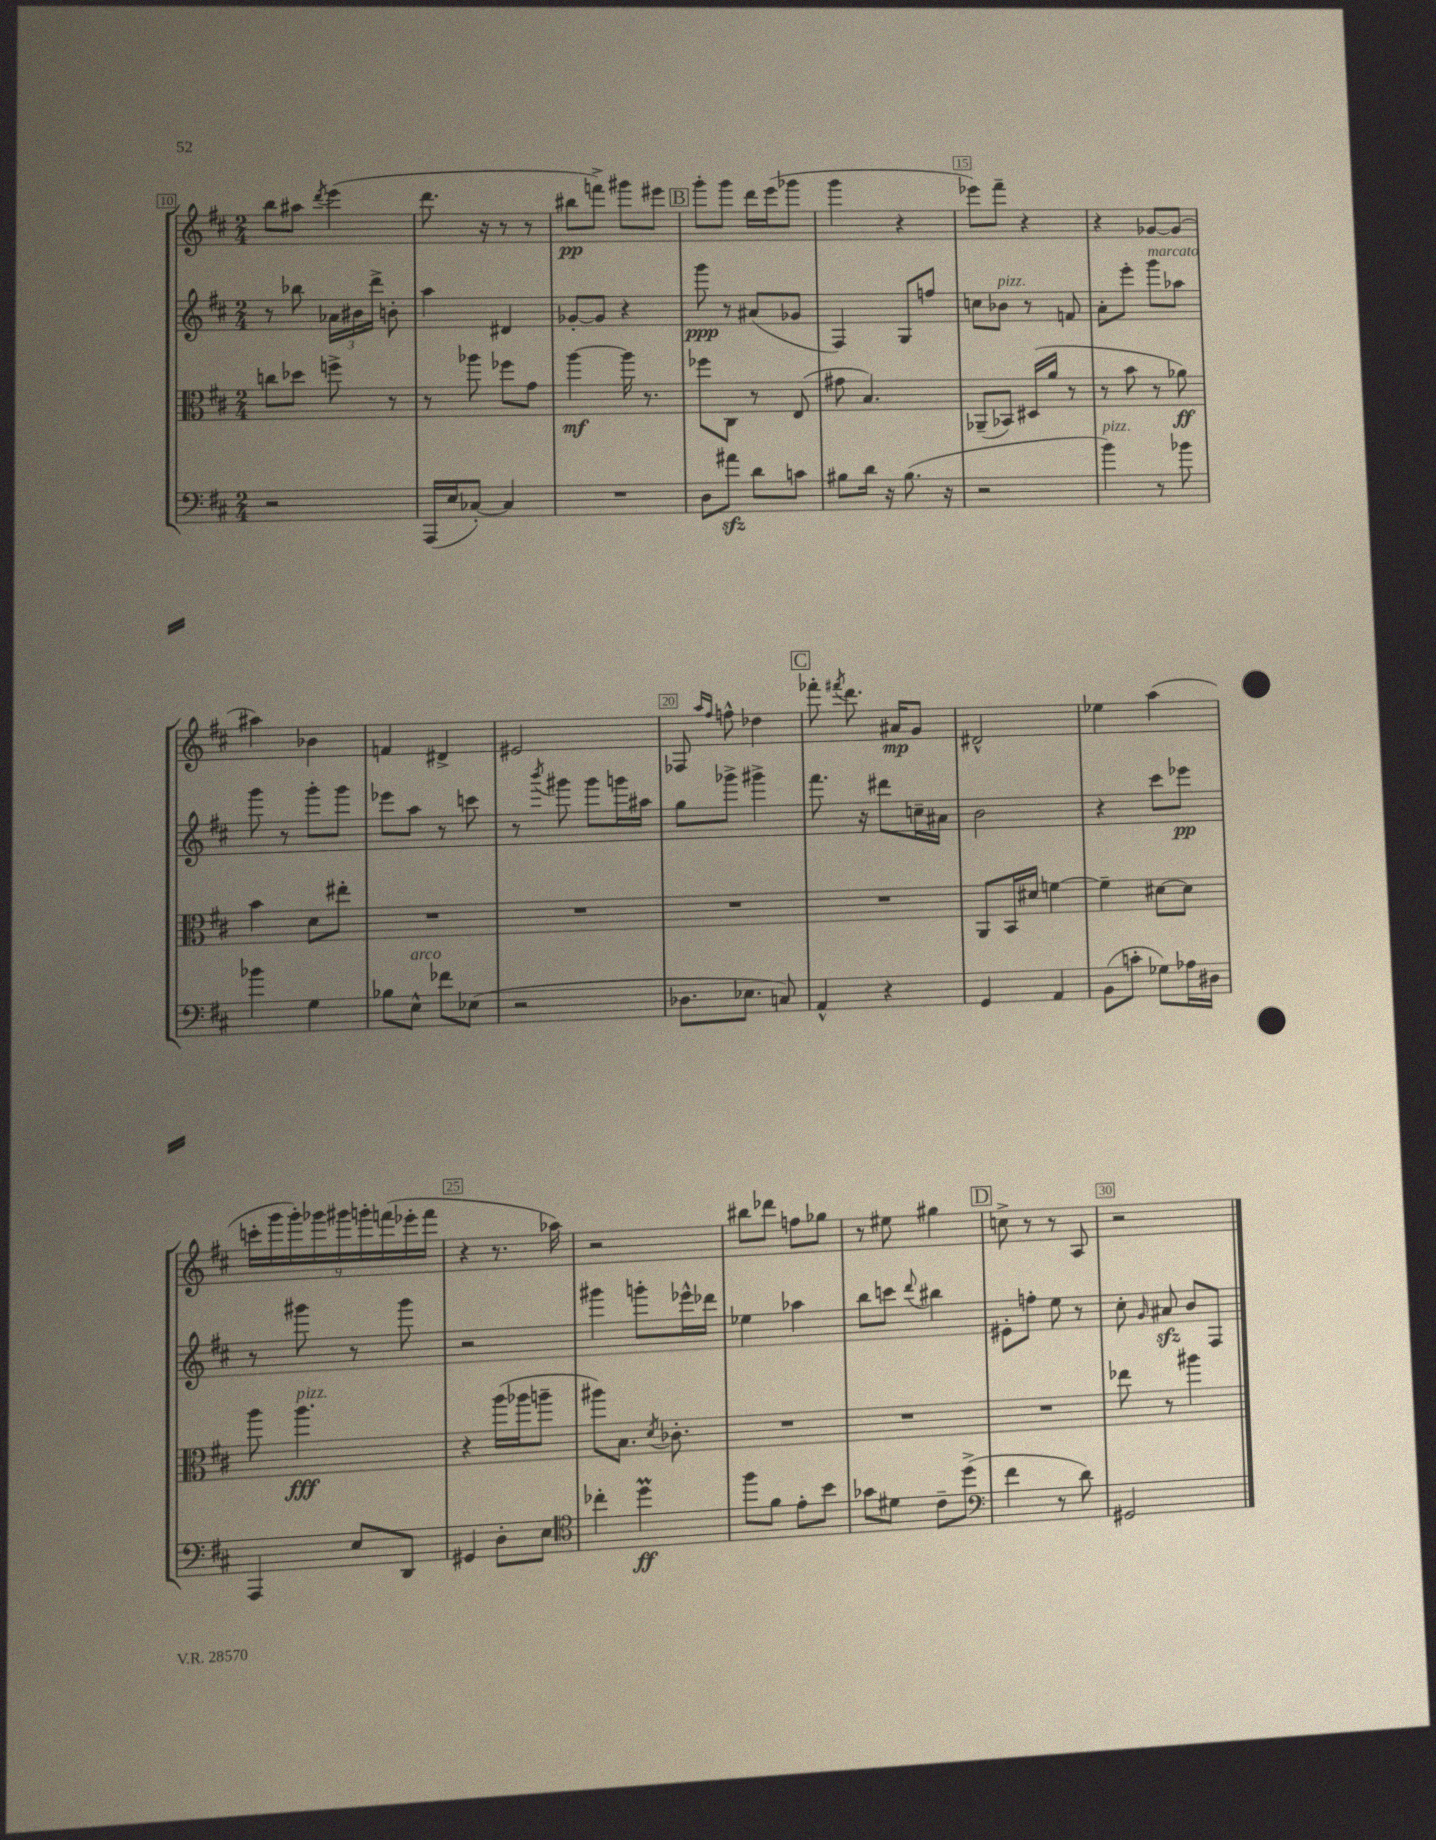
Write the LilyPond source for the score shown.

<<
\new StaffGroup <<
\new Staff = "s0" {
    \clef treble \key d \major \numericTimeSignature \time 2/4
    \autoBeamOff b''8[ ais''8] \acciaccatura { d'''8 } e'''4( |
    d'''8. r16 r8 r8 |
    bis''8[\pp f'''8]->) gis'''8[ eis'''8] |
    \mark \markup { \box "B" } g'''8[-. g'''8] d'''16[ e'''16( ges'''8] |
    g'''4 r4 |
    ees'''8[) fis'''8]-- r4 |
    r4 ges'8[~ ges'8]( |
    ais''4) bes'4 |
    f'4 dis'4-> |
    eis'2 |
    fes8 \grace { a''16[ fis''16] } f''8-^ des''4 |
    \mark \markup { \box "C" } fes'''8-. \acciaccatura { fis'''8 } d'''8. ais'16[\mp g'8] |
    dis'2-^ |
    ees''4 a''4( |
    \tuplet 9/8 { c'''16[-. g'''16 g'''16-.) ges'''16 gis'''16 g'''16-. f'''16( ees'''16-. f'''16] } |
    r4 r8. aes''16) |
    r2 |
    bis''8[ des'''8] f''8[ ges''8] |
    r8 eis''8 gis''4 |
    \mark \markup { \box "D" } c''8-> r8 r8 a8 |
    r2 \bar "|." |
}
\new Staff = "s1" {
    \clef treble \key d \major \numericTimeSignature \time 2/4
    \autoBeamOff r8 bes''8 \tuplet 3/2 { aes'16[ bis'16 d'''16]-> } b'8-. |
    a''4 dis'4 |
    ges'8[~-. ges'8] r4 |
    \mark \markup { \box "B" } g'''8\ppp r8 ais'8[( ges'8] |
    fis4) g8[ f''8] |
    c''8[ bes'8]^\markup { \italic "pizz." } r8 f'8 |
    a'8[-. e'''8]-. g'''8[^\markup { \italic "marcato" } aes''8] |
    g'''8 r8 g'''8[-. g'''8] |
    ees'''8[ a''8] r8 c'''8 |
    r8 \acciaccatura { b'''8 } gis'''8 gis'''8[ g'''16 ais''16] |
    g''8[ ges'''8]-> gis'''4-> |
    \mark \markup { \box "C" } fis'''8. r16 dis'''8[ c''16-- ais'16] |
    b'2 |
    r4 cis'''8[ ees'''8]\pp |
    r8 gis'''8 r8 gis'''8 |
    r2 |
    gis'''4 g'''8[-. ees'''16-^ des'''16] |
    ees''4 aes''4 |
    b''8[ c'''8] \appoggiatura { d'''8 } bis''4 |
    \mark \markup { \box "D" } eis'8[-. f''8]-. e''8 r8 |
    cis''8-. \grace { g'16 } ais'8\sfz b'8[ fis8] \bar "|." |
}
\new Staff = "s2" {
    \clef alto \key d \major \numericTimeSignature \time 2/4
    \autoBeamOff c''8[ des''8] f''8-> r8 |
    r8 aes''8 fes''8[ g'8] |
    a''4~\mf a''16 r8. |
    \mark \markup { \box "B" } fes''8[ cis8] r8 e8( |
    gis'8 b4.) |
    aes,8[--( bes,8]) dis16[( a'16] r8 |
    r8 b'8 r8 aes'8\ff) |
    b'4 d'8[ eis''8]-. |
    R2 |
    R2 |
    R2 |
    \mark \markup { \box "C" } R2 |
    a,8[ b,16 dis'16] f'4~ |
    f'4-- dis'8[~ dis'8] |
    a''8 a''4.\fff^\markup { \italic "pizz." } |
    r4 a''16[( aes''16 a''8]-- |
    ais''8[) b8.] \acciaccatura { d'8 } ces'8.-. |
    R2 |
    R2 |
    \mark \markup { \box "D" } R2 |
    ees''8 r8 ais''4 \bar "|." |
}
\new Staff = "s3" {
    \clef bass \key d \major \numericTimeSignature \time 2/4
    \autoBeamOff r2 |
    a,,16[( e16 ces8]~-.) ces4 |
    R2 |
    \mark \markup { \box "B" } d8[ ais'8]\sfz d'8[ c'8] |
    bis8[ d'16] r16 bis8.( r16 |
    r2 |
    b'4^\markup { \italic "pizz." }) r8 bes'8 |
    bes'4 g4 |
    bes8[ e8]-^^\markup { \italic "arco" } fes'8[ ees8]( |
    r2 |
    des8.[ ees8.] c8) |
    \mark \markup { \box "C" } a,4-^ r4 |
    g,4 a,4 |
    b,8[( c'8]-. ges8[) aes16 dis16] |
    a,,4 e8[ d,8] |
    gis,4 d8[-. e8] |
    \clef tenor ces''4-. d''4\prall\ff |
    fis''8[ fis'8] e'8[-. b'8] |
    ges'8[ dis'8] cis'8[-- d''8]->( |
    \mark \markup { \box "D" } \clef bass fis'4 r8 d'8) |
    gis,2 \bar "|." |
}
>>
>>
\layout { \context { \Score currentBarNumber = #10 \override BarNumber.break-visibility = ##(#f #t #t) barNumberVisibility = #(every-nth-bar-number-visible 5) \override BarNumber.stencil = #(make-stencil-boxer 0.1 0.3 ly:text-interface::print) } }
